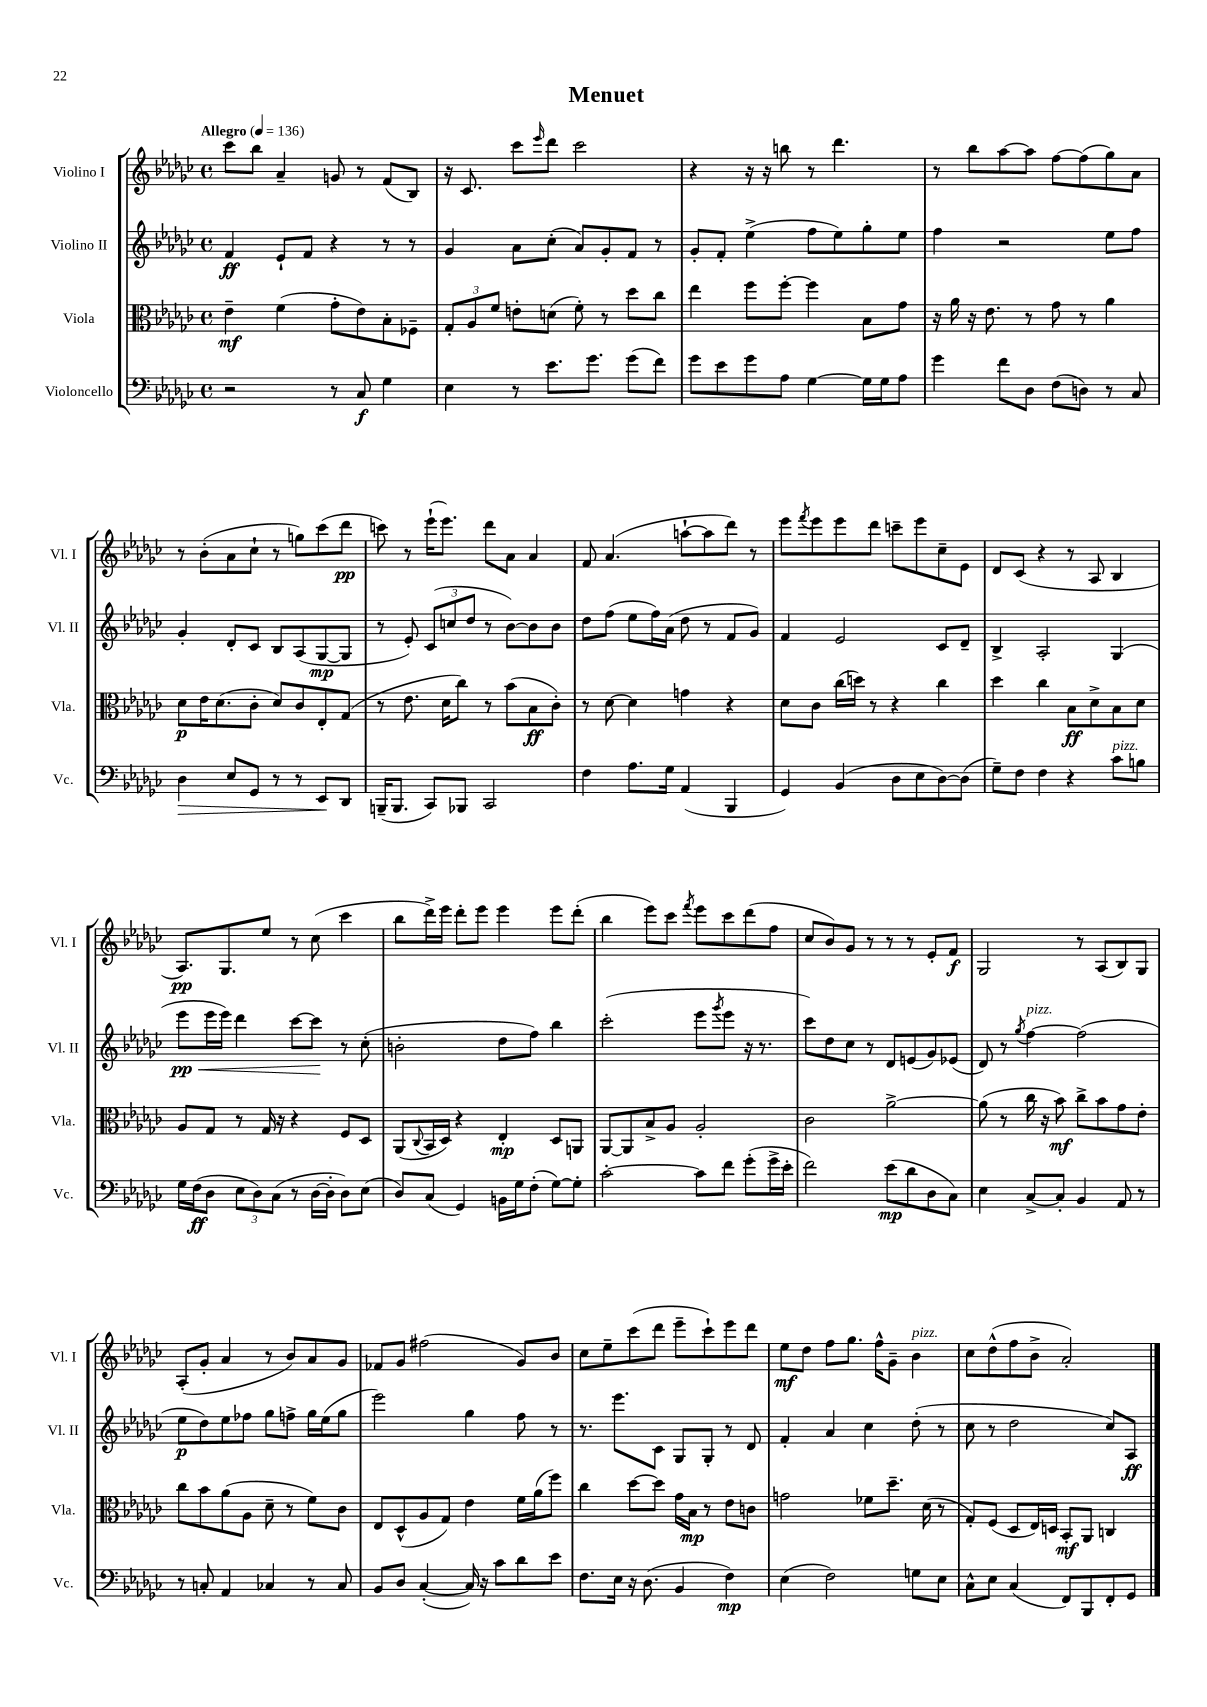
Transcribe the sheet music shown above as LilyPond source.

\header { title = "Menuet" }
<<
\new StaffGroup <<
\new Staff = "s0" \with { instrumentName = "Violino I" shortInstrumentName = "Vl. I" } {
    \clef treble \key ges \major \defaultTimeSignature \time 4/4 \tempo "Allegro" 4 = 136
    ces'''8 bes''8 aes'4-- g'8 r8 f'8( bes8) |
    r16 ces'8. ces'''8 \grace { ees'''16 } des'''8 ces'''2 |
    r4 r16 r16 b''8 r8 des'''4. |
    r8 bes''8 aes''8~ aes''8 f''8~ f''8( ges''8) aes'8 |
    r8 bes'8-.( aes'8 ces''8-! r8 g''8) ces'''8( des'''8\pp |
    c'''8) r8 ees'''16-!( ees'''8.) des'''8 aes'8 aes'4 |
    f'8 aes'4.( a''8~-! a''8 des'''8) r8 |
    ees'''8 \acciaccatura { f'''8 } ees'''8 ees'''8 des'''8 c'''8-- ees'''8 ces''8-- ees'8 |
    des'8 ces'8( r4 r8 aes8 bes4 |
    aes8.\pp) ges8. ees''8 r8 ces''8( ces'''4 |
    bes''8 des'''16->) ees'''16 des'''8-. ees'''8 ees'''4 ees'''8 des'''8-.( |
    bes''4 ees'''8) ces'''8 \acciaccatura { f'''8 } ees'''8 ces'''8 des'''8( f''8 |
    ces''8 bes'8) ges'8 r8 r8 r8 ees'8-. f'8\f |
    ges2 r8 aes8( bes8) ges8 |
    aes8-.( ges'8-. aes'4 r8 bes'8) aes'8 ges'8 |
    fes'8 ges'8 fis''2( ges'8) bes'8 |
    ces''8 ees''8-- ces'''8( des'''8 ees'''8-- ces'''8-!) ees'''8 des'''8 |
    ees''8\mf des''8 f''8 ges''8. f''16-^ ges'8-- bes'4^\markup { \italic "pizz." } |
    ces''8 des''8-^( f''8 bes'8-> aes'2-.) \bar "|." |
}
\new Staff = "s1" \with { instrumentName = "Violino II" shortInstrumentName = "Vl. II" } {
    \clef treble \key ges \major \defaultTimeSignature \time 4/4
    f'4\ff ees'8-! f'8 r4 r8 r8 |
    ges'4 aes'8 ces''8-.( aes'8) ges'8-. f'8 r8 |
    ges'8-. f'8-. ees''4->( f''8 ees''8) ges''8-. ees''8 |
    f''4 r2 ees''8 f''8 |
    ges'4-. des'8-. ces'8 bes8 aes8( ges8~\mp ges8 |
    r8 ees'8-.) \tuplet 3/2 { ces'8( c''8 des''8 } r8 bes'8~) bes'8 bes'8 |
    des''8 f''8( ees''8 f''16) aes'16( des''8 r8 f'8 ges'8) |
    f'4 ees'2 ces'8 des'8-- |
    bes4-> aes2-. ges4( |
    ees'''8\pp\< ees'''16 ees'''16) des'''4 ces'''8~ ces'''8\! r8 ces''8-.( |
    b'2-. des''8 f''8) bes''4 |
    ces'''2-.( ees'''8 \acciaccatura { ges'''8 } ees'''8 r16 r8. |
    ces'''8) des''8 ces''8 r8 des'8 e'8( ges'8) ees'8( |
    des'8) r8 \acciaccatura { ges''8 } f''4~^\markup { \italic "pizz." } f''2( |
    ees''8\p des''8) ees''8 fes''8 ges''8 f''8-> ges''16 ees''16( ges''8 |
    ees'''2) ges''4 f''8 r8 |
    r8. ees'''8. ces'8 ges8 ges8-. r8 des'8 |
    f'4-. aes'4 ces''4 des''8-.( r8 |
    ces''8 r8 des''2 ces''8) aes8\ff \bar "|." |
}
\new Staff = "s2" \with { instrumentName = "Viola" shortInstrumentName = "Vla." } {
    \clef alto \key ges \major \defaultTimeSignature \time 4/4
    ees'4--\mf f'4( ges'8-. ees'8) bes8-. fes8-- |
    \tuplet 3/2 { ges8-. aes8 f'8 } e'8-. d'8( f'8-.) r8 des''8 ces''8 |
    ees''4 f''8 f''8~-. f''4 bes8 ges'8 |
    r16 aes'16 r16 ees'8. r8 ges'8 r8 aes'4 |
    des'8\p ees'16 des'8.( ces'8-. des'8) ces'8 ees8-. ges8( |
    r8 ees'8. des'16 ces''8) r8 bes'8( bes8\ff ces'8-.) |
    r8 des'8~ des'4 g'4 r4 |
    des'8 ces'8 ces''16( d''16) r8 r4 ces''4 |
    des''4 ces''4 bes8\ff des'8-> bes8 des'8 |
    aes8 ges8 r8 ges16 r16 r4 f8 des8 |
    aes,8( \appoggiatura { ces8 } bes,16 des16) r4 ees4-.\mp des8 a,8 |
    aes,8~ aes,8 bes8-> aes8 aes2-. |
    ces'2 aes'2~-> |
    aes'8( r8 ces''16 r16 bes'8\mf) ces''8-> bes'8 ges'8 ees'8-. |
    ces''8 bes'8 aes'8( aes8 des'8-- r8 f'8) ces'8 |
    ees8 des8-^( aes8 ges8) ees'4 f'16 aes'16( f''8) |
    ces''4 des''8~ des''8 ges'16 bes16\mp r8 ees'8 c'8 |
    g'2 fes'8 des''8.-- des'16( r8 |
    ges8-.) f8( des8 ees16) d16 bes,8-.\mf aes,8 c4 \bar "|." |
}
\new Staff = "s3" \with { instrumentName = "Violoncello" shortInstrumentName = "Vc." } {
    \clef bass \key ges \major \defaultTimeSignature \time 4/4
    r2 r8 ces8\f ges4 |
    ees4 r8 ees'8. ges'8. ges'8( f'8) |
    ges'8 ees'8 ges'8 aes8 ges4~ ges16 ges16 aes8 |
    ges'4 f'8 des8 f8( d8) r8 ces8 |
    des4\> ees8 ges,8 r8 r8 ees,8\! des,8 |
    b,,16--( b,,8. ces,8) bes,,8 ces,2 |
    f4 aes8. ges16 aes,4( bes,,4 |
    ges,4) bes,4( des8 ees8 des8~) des8( |
    ges8--) f8 f4 r4 ces'8^\markup { \italic "pizz." } b8 |
    ges16 f16\ff( des8 \tuplet 3/2 { ees8 des8) ces8( } r8 des16~ des16-. des8) ees8( |
    des8) ces8( ges,4) b,16 ges16 f8-.( ges8~) ges8-. |
    ces'2~-. ces'8 f'8 ges'8-.( ges'16-> ees'16-. |
    f'2) ees'8\mp( des'8 des8 ces8) |
    ees4 ces8~-> ces8-. bes,4 aes,8 r8 |
    r8 c8-. aes,4 ces4 r8 ces8 |
    bes,8 des8 ces4~-.( ces16) r16 ces'8 des'8 ees'8 |
    f8. ees16 r16 des8.( bes,4 f4\mp) |
    ees4( f2) g8 ees8 |
    ces8-^ ees8 ces4( f,8) bes,,8 f,8-. ges,8 \bar "|." |
}
>>
>>
\layout { \context { \Score \remove "Bar_number_engraver" } }
